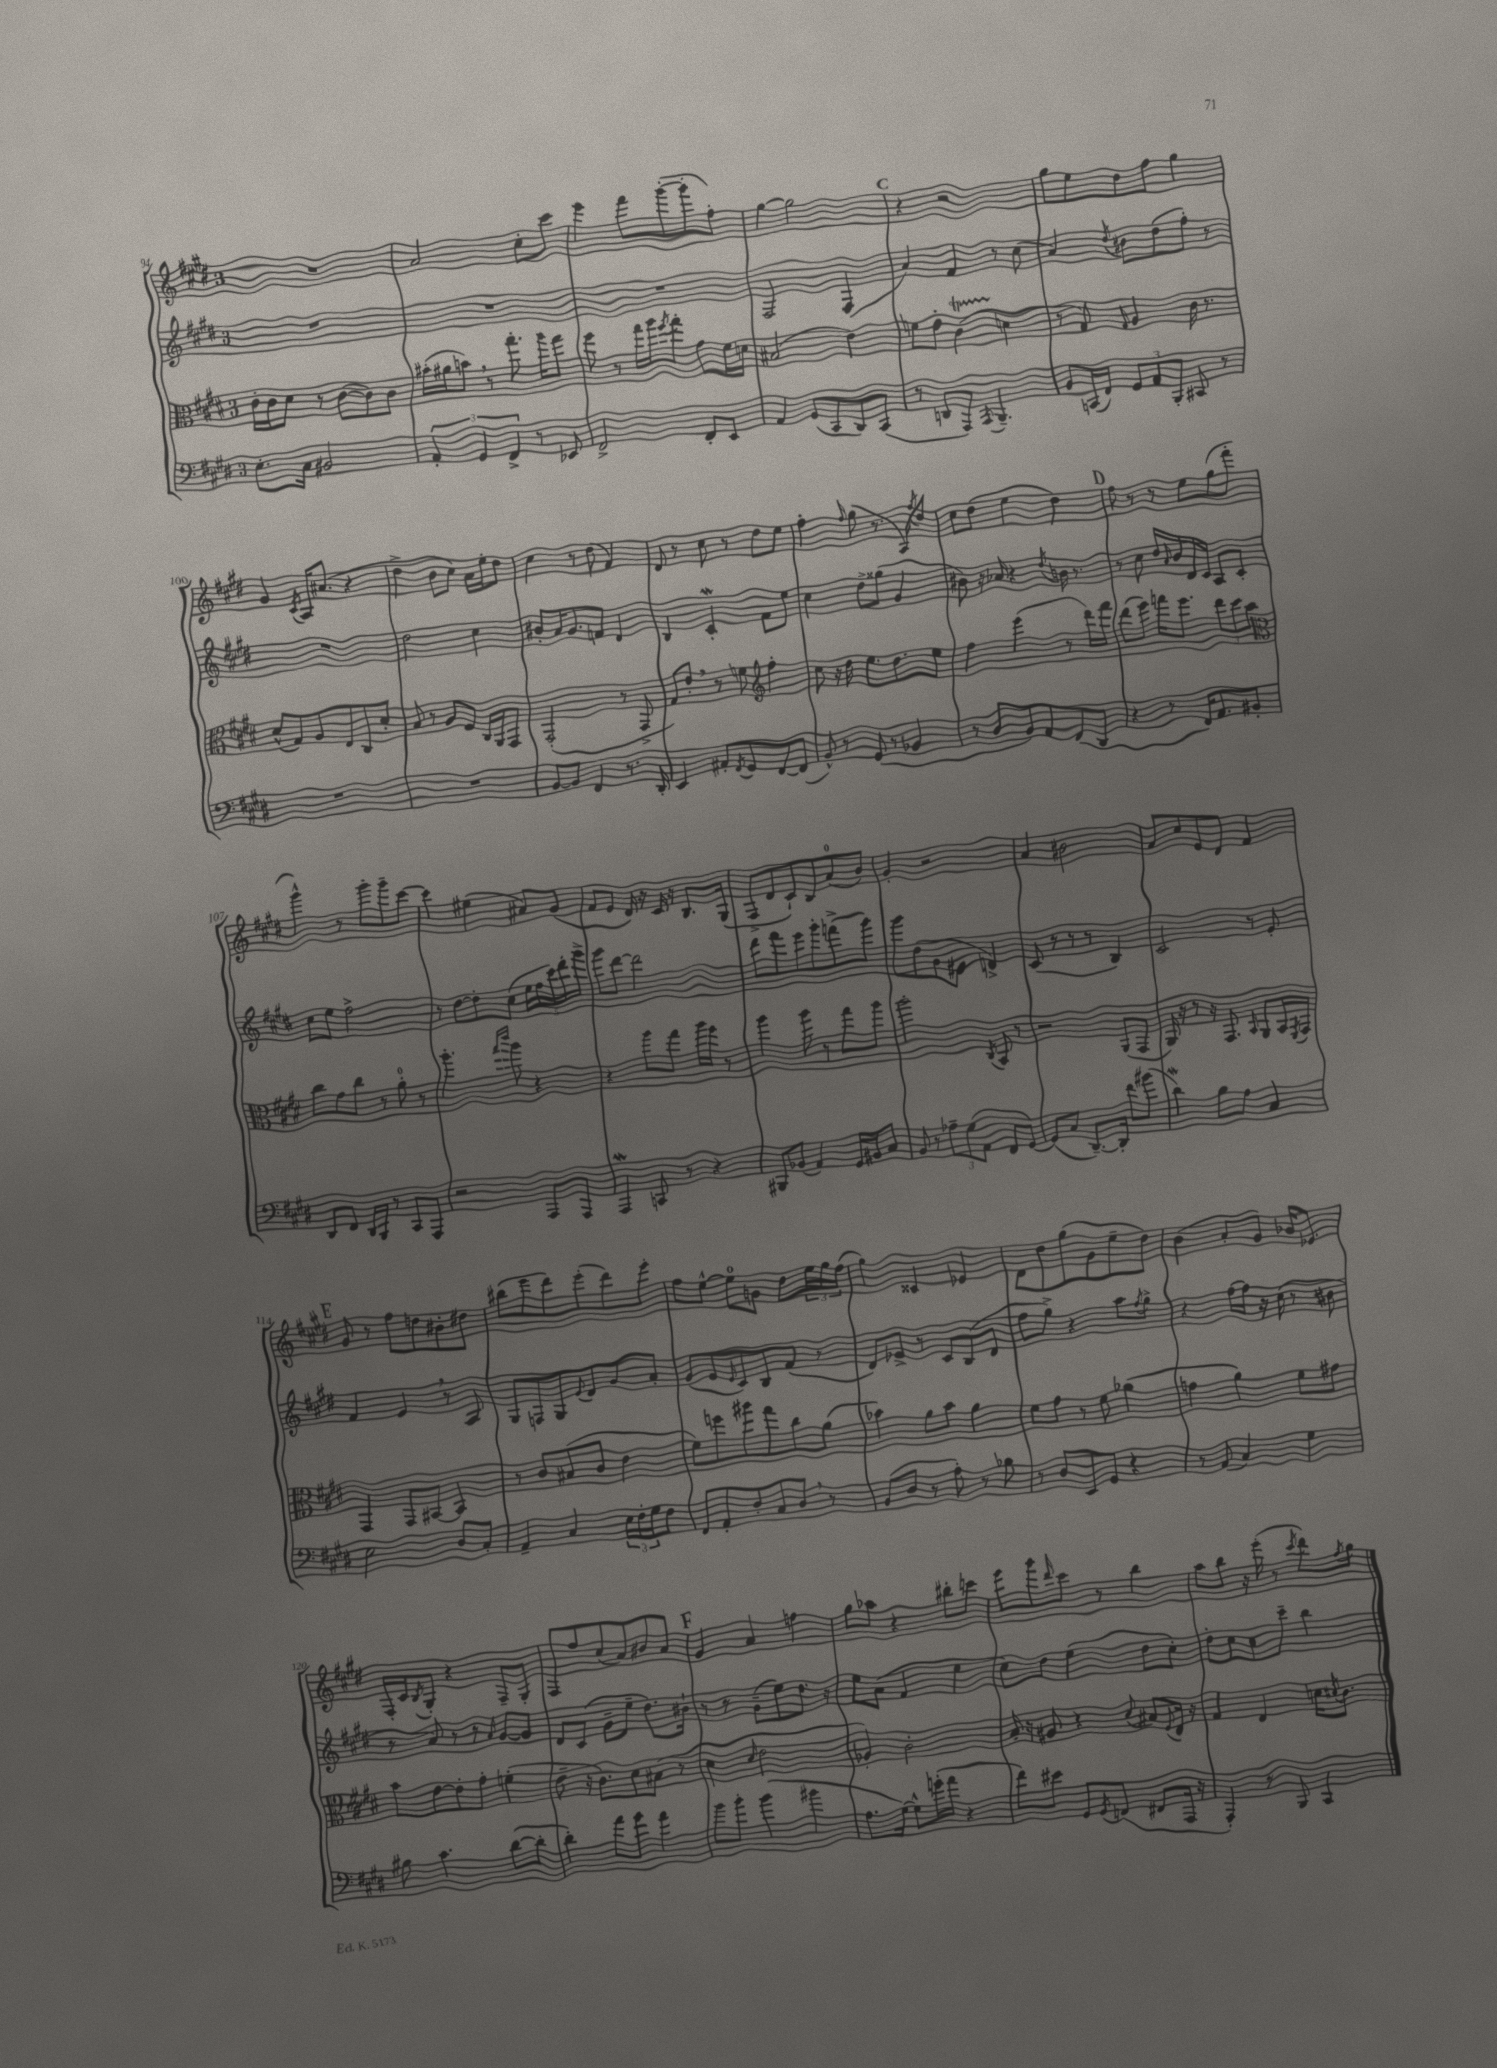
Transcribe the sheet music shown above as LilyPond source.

<<
\new StaffGroup <<
\new Staff = "s0" {
    \clef treble \key e \major \once \override Staff.TimeSignature.style = #'single-digit \time 3/4
    R2. |
    a'2 cis''8-. cis'''8 |
    e'''4 fis'''8 gis'''8~-.( gis'''8-. fis''8-.) |
    gis''4~ gis''2 |
    \mark \markup { \bold "C" } r4 r2 |
    gis''8 e''8 dis''8 fis''8 gis''4 |
    gis'4 \acciaccatura { cis'8 } a16 ais'8.( r4 |
    dis''4-> b'8 cis''8) a'16 e''16-. dis''8 |
    cis''4 r8 dis''8( fis'4) |
    dis'8 r8 cis''8 r8 dis''8 e''8 |
    fis''4-. \grace { fis''16 } gis''8( r8. a16) \acciaccatura { fis''8 } dis''8 |
    cis''8 dis''8( e''4 dis''4) |
    \mark \markup { \bold "D" } fis''8 r8 r8 e''8 gis''8( fis'''8-. |
    gis'''4-^) r8 gis'''8-. gis'''8-- cis'''8~ |
    cis'''4 eis''4( ais'8) gis'8( |
    fis'8 e'8 dis'16) r16 cis'16 r16 b8. gis16( |
    fis8-> dis'8 cis'8-!) b8 a'8-0( b'8) |
    gis'4-. r2 |
    a'4 bis'2 |
    a'8 cis''8 e'8 dis'8 fis'4 |
    \mark \markup { \bold "E" } gis'8 r8 fis''8 d''8 bis'8-. dis''8 |
    bis''8( e'''8 dis'''8) e'''8-.( dis'''8) e'''8-. |
    fis''8 e''8~-^ e''8-0 g'8 dis''8 \tuplet 3/2 { e''16 gis''16 fis''16( } |
    gis''4) cisis'4 ees'4 |
    dis'8 dis''8 gis''8( gis'8 e''8-- dis''8) |
    b'4( a'8-. gis'8) bes'16 ees'8. |
    fis16-. cis'16 \acciaccatura { b8 } gis8-. r4 fis8-- gis8-. |
    fis8 fis''8 cis''8( a'8) bis'8 a'8 |
    \mark \markup { \bold "F" } gis'4 a'4 f''4 |
    gis''8 aes''8 r4 bis''8-. c'''8 |
    e'''8 gis'''8 \grace { dis'''16 } cis'''8 r8 b''4 |
    a''8 b''8 r16 e'''16-.( r8 \acciaccatura { cis'''8 } dis'''8) \acciaccatura { fis''8 } gis''8 \bar "|." |
}
\new Staff = "s1" {
    \clef treble \key e \major \once \override Staff.TimeSignature.style = #'single-digit \time 3/4
    R2. |
    R2. |
    R2. |
    fis2 fis4( |
    \mark \markup { \bold "C" } a'4) fis'4 r8 cis''8( |
    a'4) \acciaccatura { dis''8 } bis'8 dis''8( fis''8-.) r8 |
    R2. |
    dis''2 cis''4 |
    bis'8-. a'16 gis'8. f'8 dis'4 |
    b4 cis'4-.\mordent fis'8 e''8 |
    cis''4 dis''8-> gisis''8( gis'4 |
    bis'8) r16 aes'16 r4 \acciaccatura { dis''8 } b'16 r8. |
    \mark \markup { \bold "D" } r8 cis''8 dis''16 \grace { a'16 } b'16 dis'16 cis'16 a8 cis'8-. |
    cis''8 e''8 fis''2-> |
    r8 dis''8~ dis''8-. cis''8( \tuplet 5/4 { e''16 fis''16 cis'''16) dis'''16-. gis'''16-> } |
    gis'''8 dis'''8~ dis'''2 |
    dis'''8 fis'''8 e'''8 gis'''8-. f'''8->( gis'''8) |
    gis'''8 dis''8( gis'8 eis'8 d'4->) |
    cis'8( r8 r8 r8 b4) |
    cis'2 r8 e'8-. |
    \mark \markup { \bold "E" } fis'4 e'4 \breathe r8 a8 |
    gis8 f8 gis8 \appoggiatura { e'8 } dis'8 gis'8 a'8-. |
    gis'8( e'8 \grace { e'16 } cis'8) b8 fis'8( r8 |
    dis'8) ees'8-> r8 cis'8 b8( dis'8 |
    fis''8 gis''8->) r4 a''8 \acciaccatura { fis''8 } gis''8-> |
    r4 fis''16~ fis''16 r16 cis''16( r8 bis'8 |
    r8 a'8) r8 r8 \grace { a'16 } gis'8~ gis'8 |
    dis'8 cis'8( gis'8-- e''8-- dis''8.) bis'16-! |
    \mark \markup { \bold "F" } r8 r8 gis'8--( e''8) dis''8. r16 |
    e''8 a'8( fis'4 e''4 |
    cis''8) dis''8 e''4( dis''8 cis''8-.) |
    dis''8-. cis''8 cis''8 cis'''8-- b''4 \bar "|." |
}
\new Staff = "s2" {
    \clef alto \key e \major \once \override Staff.TimeSignature.style = #'single-digit \time 3/4
    cis'16-. cis'16 dis'8 r8 cis'8~( cis'8) cis'8 |
    bis'16-.( ais'16 b'8) \breathe r8 gis''8.-. a''16 gis''8 |
    fis''8 r8 gis''16 a''16 \acciaccatura { fis''8 } gis''8-. gis'8 fis'16 d'16 |
    bis2( e'4) |
    \mark \markup { \bold "C" } f'8 e'8-. cis'4\startTrillSpan( d'4\stopTrillSpan |
    r8 gis8) \grace { gis16 } a4 cis'16 r8. |
    dis'8-^( gis8) a8 e8 cis8 dis'8-. |
    b8 r8 a8 fis8 cis16 a,16 gis,8 |
    gis,2-.( r8 gis,8-> |
    gis8) e'8-. \breathe r8 f'8 \clef treble fis''4-. |
    cis''8 r16 dis''16 e''8. dis''8. e''8 |
    fis''4 e'''4( r8 dis'''16) fis'''16 |
    \mark \markup { \bold "D" } dis'''8( e'''8) f'''16 e'''8. \tuplet 3/2 { dis'''8 cis'''8 a''8 } |
    \clef alto cis''8 gis'8 cis''8 r8 a'8-0-. r8 |
    a''4.-. \grace { gis''16 cis'''16 } a''8 r4 |
    r4 a''8 gis''8 a''16 fis''16 r8 |
    a''4 a''8 r8 gis''8 a''8 |
    a''2-. \acciaccatura { cis8 } b,8 r8 |
    r2 a,8( gis,8 |
    a,16) r16 r8 r16 gis,8. \grace { b,16 } a,8 b,16 \acciaccatura { fis,8 } gis,16 |
    \mark \markup { \bold "E" } gis,4 gis,8 bis,8~ bis,4 |
    r8 cis'8 bis8( cis'8 e'4 |
    fis'8) f''8 ais''8 gis''8 cis''8 a'8( |
    bes'4) a'8 bes'8 a'4 |
    fis'8 gis'8 r8 fis'8 aes'4( |
    g'4 a'4) fis'8 gis'8 |
    b'8 e'8~ e'8-. gis'8-. f'4-.( |
    e'8-- r16 cis'8.) dis'8 bis8( r8 |
    \mark \markup { \bold "F" } dis'4 \grace { dis'16 } e'2 |
    aes4-.) cis'2-. |
    b16-. r16 ais8 r4 \appoggiatura { dis'8 } bis8 \appoggiatura { fis8 } e16 r16 |
    gis4 e4 d'16 \acciaccatura { dis'8 } cis'8. \bar "|." |
}
\new Staff = "s3" {
    \clef bass \key e \major \once \override Staff.TimeSignature.style = #'single-digit \time 3/4
    e8.-. cis16 bis,2 |
    \tuplet 3/2 { a,4-. gis,4 fis,4-> } r8 ees,8 |
    fis,2-> fis,8-. e,8 |
    a,4 gis,8( cis,8 dis,8) cis,8( |
    \mark \markup { \bold "C" } r8 d,8 a,,8) \acciaccatura { a,,8 } b,,4.-- |
    b,8 c,16( fis,16) \tuplet 3/2 { gis,8 a,8 b,,8-. } cis,8 r8 |
    R2. |
    R2. |
    b,8~ b,8 fis,4 r8. dis,16-. |
    e,4 ais,8-. \acciaccatura { fis,8 } gis,8 fis,8~ fis,8( |
    b,8-^) r8 gis,8( r8 bes,4 |
    r8 dis8 b,8) a,8 fis,8( dis,8 |
    \mark \markup { \bold "D" } r4 r8 fis,16) a,8. bis,8-. |
    dis,8 fis,8 dis,16 b,,16 r8 cis,8 a,,8 |
    r2 a,,8 a,,8 |
    a,,4\mordent c,8 r8 r4 |
    bis,,8 bes,8( a,4) gis,16 bis,16 cis8 |
    b,8 r8 \tuplet 3/2 { aes8-- gis8( a,8 } fis,8 gis,8~) |
    gis,8( cis8 dis,8.~--) dis,16-. fis'8 bis'8( |
    dis'4\mordent) b8 a8 cis4 |
    \mark \markup { \bold "E" } e2 dis8 cis8-. |
    a,4-- cis4 \tuplet 3/2 { e16 fis16-. gis16 } fis8 |
    fis,8 a,8-. fis8-. cis8 dis8 \breathe r8 |
    b,8( dis8 r8 a8-.) r8 bes8 |
    r8 dis8 e,8 gis,8 r4 |
    r8 a,8( cis4) gis4 |
    bis8 cis'4. dis'8~( dis'8-. |
    dis'4-.) a'8 gis'8 a'4 |
    \mark \markup { \bold "F" } b'8 b'8-. b'4( bis'4 |
    a8. gis16~) gis8-^ g'16-.( a'16 r4 |
    fis'8) eis'8 gis,8 \acciaccatura { gis,8 } f,8( fis,8 a,,16 r16 |
    a,,4-.) r8 b,,8 cis,4 \bar "|." |
}
>>
>>
\layout { \context { \Score currentBarNumber = #94 } }
